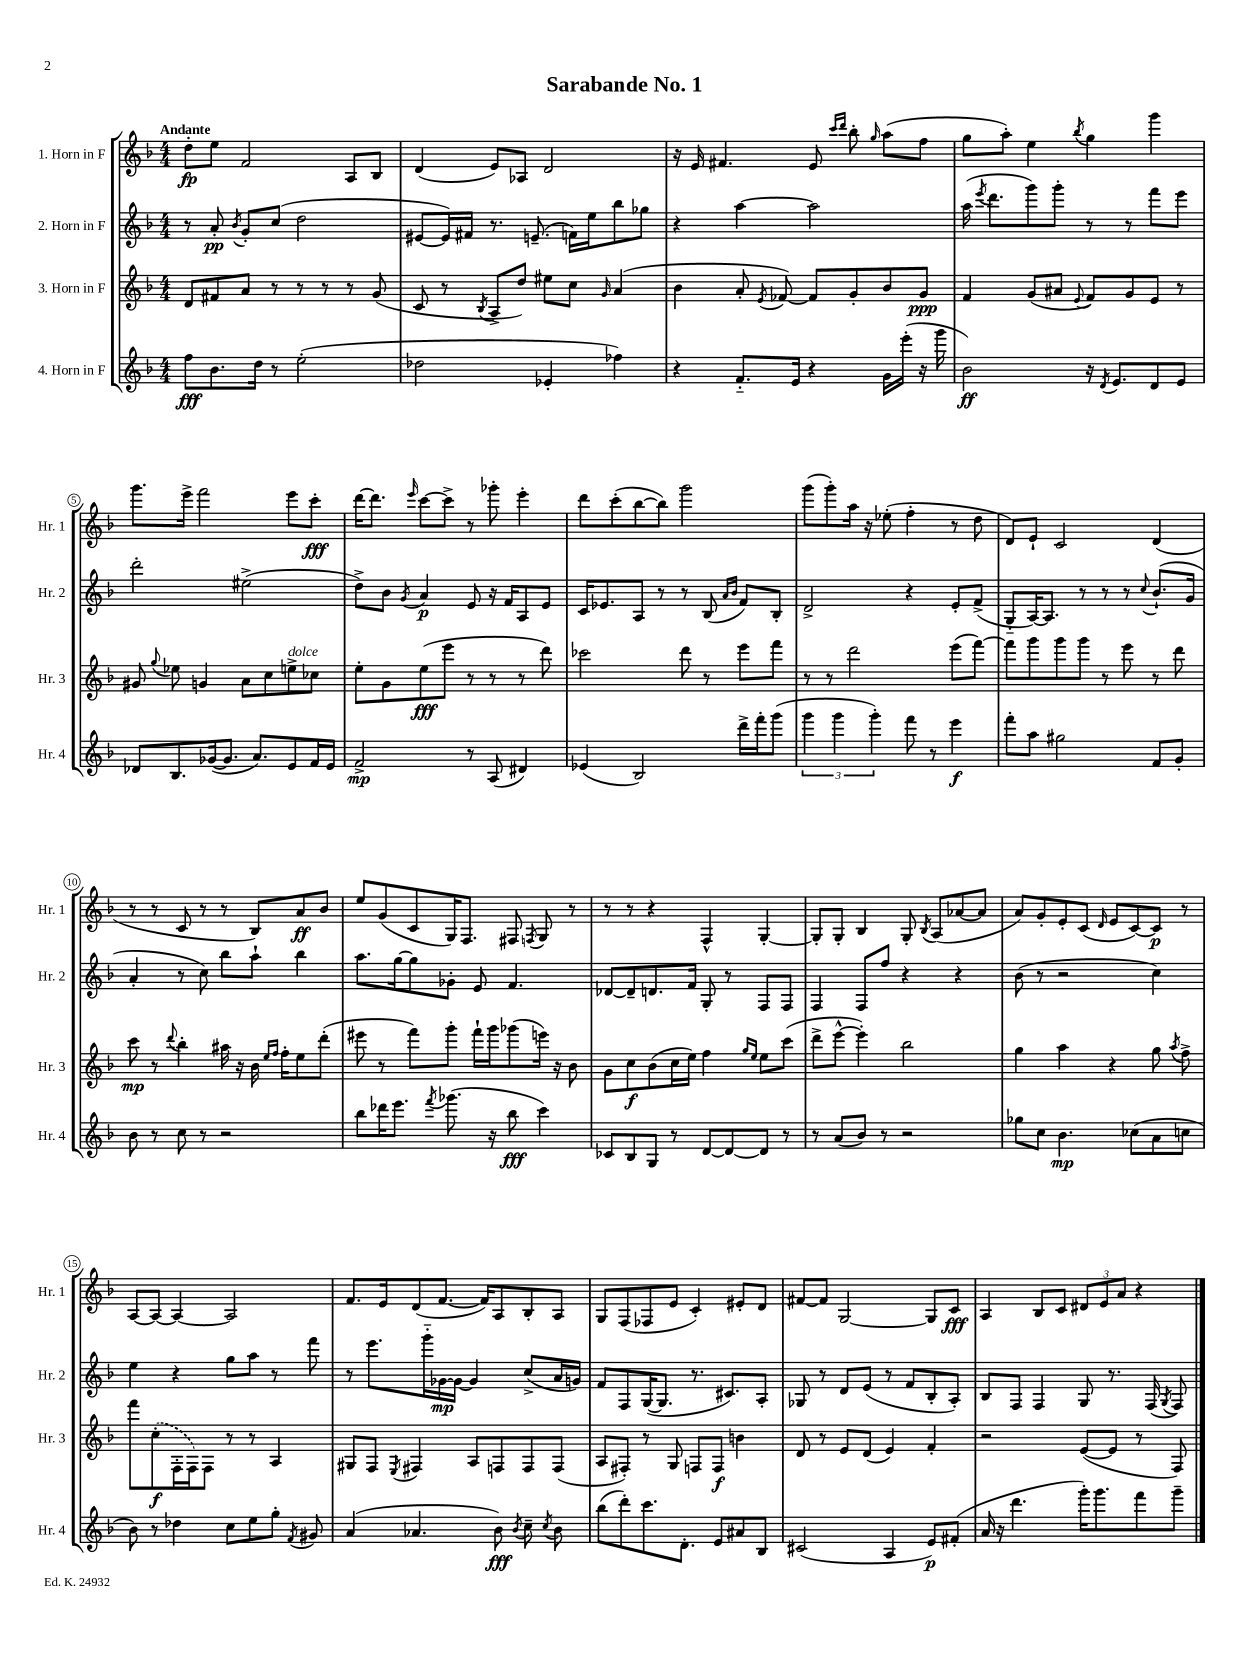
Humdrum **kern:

**kern	**dynam	**kern	**dynam	**kern	**dynam	**kern	**dynam
*part4	*part4	*part3	*part3	*part2	*part2	*part1	*part1
*staff4	*staff4	*staff3	*staff3	*staff2	*staff2	*staff1	*staff1
*I"4. Horn in F	*	*I"3. Horn in F	*	*I"2. Horn in F	*	*I"1. Horn in F	*
*I'Hr. 4	*	*I'Hr. 3	*	*I'Hr. 2	*	*I'Hr. 1	*
*clefG2	*	*clefG2	*	*clefG2	*	*clefG2	*
*k[b-]	*	*k[b-]	*	*k[b-]	*	*k[b-]	*
*M4/4	*	*M4/4	*	*M4/4	*	*M4/4	*
=1	=1	=1	=1	=1	=1	=1	=1
!	!	!	!	!	!	!LO:TX:a:B:t=Andante	!
8ff\L	fff	8d/L	.	8r	.	8dd'\L	fp
8.b-\	.	8f#X/	.	8a'/	pp	8ee\J	.
.	.	.	.	8qb-/	.	.	.
.	.	8a/J	.	8g'/L	.	2f/	.
16dd\Jk	.	.	.	.	.	.	.
8r	.	8r	.	(8cc/J	.	.	.
(2ee'\	.	8r	.	2dd\	.	.	.
.	.	8r	.	.	.	.	.
.	.	8r	.	.	.	8A/L	.
.	.	(8g/	.	.	.	8B-/J	.
=2	=2	=2	=2	=2	=2	=2	=2
2dd-X\	.	8c/	.	[8e#X/L	.	(4d/	.
.	.	8r	.	16e#/L])	.	.	.
.	.	.	.	16f#X/JJ	.	.	.
.	.	8qB-/	.	.	.	.	.
.	.	8A^/L	.	8.r	.	8e/L)	.
.	.	8dd/J)	.	.	.	8A-X/J	.
.	.	.	.	(8.en~/	.	.	.
4e-X'/	.	8ee#X\L	.	.	.	2d/	.
.	.	8cc\J	.	16fn\LL)	.	.	.
.	.	.	.	16ee\J	.	.	.
.	.	16qqg/	.	.	.	.	.
4ff-X\)	.	(4a/	.	8bb-\	.	.	.
.	.	.	.	8gg-X\J	.	.	.
=3	=3	=3	=3	=3	=3	=3	=3
4r	.	4b-\	.	4r	.	16r	.
.	.	.	.	.	.	16e/	.
.	.	.	.	.	.	4.f#X/	.
8.f/L	.	8a'/	.	[4aa\	.	.	.
.	.	8qe/	.	.	.	.	.
.	.	[8f-X/)	.	.	.	.	.
16e/Jk	.	.	.	.	.	.	.
4r	.	8f-/L]	.	2aa\]	.	8e/	.
.	.	.	.	.	.	16qqccc/LL	.
.	.	.	.	.	.	16qqddd/JJ	.
.	.	8g'/	.	.	.	8bb-'\	.
.	.	.	.	.	.	16qqgg/	.
16g\LL	.	8b-/	.	.	.	(8aa\L	.
(16eee'\JJ	.	.	.	.	.	.	.
16r	.	8g/J	ppp	.	.	8ff\J	.
16ggg\	.	.	.	.	.	.	.
=4	=4	=4	=4	=4	=4	=4	=4
2b-\)	ff	4f/	.	(16aa\	.	8gg\L	.
.	.	.	.	8qeee/	.	.	.
.	.	.	.	8.ddd\L	.	.	.
.	.	.	.	.	.	8aa'\J)	.
.	.	(8g/L	.	8ggg\)	.	4ee\	.
.	.	8a#X/J	.	8ggg'\J	.	.	.
.	.	8qqe/	.	.	.	8qbb-/	.
16r	.	8f/L)	.	8r	.	4gg\	.
8qd/	.	.	.	.	.	.	.
8.e/L	.	.	.	.	.	.	.
.	.	8g/	.	8r	.	.	.
8d/	.	8e/J	.	8fff\L	.	4ggg\	.
8e/J	.	8r	.	8eee\J	.	.	.
!!LO:LB:g=z
=5	=5	=5	=5	=5	=5	=5	=5
8d-X/L	.	8g#X/	.	2ddd'\	.	8.ggg\L	.
.	.	8qqgg/	.	.	.	.	.
8.B-/	.	8ee-X\	.	.	.	.	.
.	.	.	.	.	.	16eee^\Jk	.
.	.	4gn/	.	.	.	2fff\	.
([16g-X/k	.	.	.	.	.	.	.
8.g-/J]	.	.	.	.	.	.	.
.	.	8a\L	.	(2ee#X^\	.	.	.
8.a/L)	.	.	.	.	.	.	.
.	.	8cc\	.	.	.	.	.
!	!	!LO:TX:a:i:t=dolce	!	!	!	!	!
8e/	.	8een^\	.	.	.	8eee\L	.
16f/L	.	8cc-X\J	.	.	.	8ccc'\J	fff
16e/JJ	.	.	.	.	.	.	.
=6	=6	=6	=6	=6	=6	=6	=6
2f^/	mp	8ee'\L	.	8dd^\L)	.	[16ddd\KL	.
.	.	.	.	.	.	8.ddd\J]	.
.	.	8g\	.	8b-\J	.	.	.
.	.	.	.	8qg/	.	16qqeee/	.
.	.	(8ee\	fff	4a/	p	[8ccc\L	.
.	.	8eee\J	.	.	.	8ccc^\J]	.
8r	.	8r	.	8e/	.	8r	.
(8A/	.	8r	.	16r	.	8ggg-X'\	.
.	.	.	.	16f/KL	.	.	.
4d#X/)	.	8r	.	8A/	.	4eee'\	.
.	.	8ddd\)	.	8e/J	.	.	.
=7	=7	=7	=7	=7	=7	=7	=7
(4e-X/	.	2ccc-X\	.	16c/KL	.	8ddd\L	.
.	.	.	.	8.e-X/	.	.	.
.	.	.	.	.	.	(8ccc'\	.
2B-/)	.	.	.	8A/J	.	[8bb-\	.
.	.	.	.	8r	.	8bb-\J])	.
.	.	8ddd\	.	8r	.	2ggg\	.
.	.	8r	.	(8B-/	.	.	.
.	.	.	.	16qqa/LL	.	.	.
.	.	.	.	16qqb-/JJ	.	.	.
16ddd^\LL	.	8eee\L	.	8f/L)	.	.	.
16fff'\J	.	.	.	.	.	.	.
(8ggg\J	.	8fff\J	.	8B-'/J	.	.	.
=8	=8	=8	=8	=8	=8	=8	=8
6ggg\	.	8r	.	2d^/	.	(8ggg\L	.
.	.	8r	.	.	.	8ggg'\)	.
6ggg\	.	.	.	.	.	.	.
.	.	2ddd\	.	.	.	16aa\Jk	.
.	.	.	.	.	.	16r	.
6ggg'\)	.	.	.	.	.	.	.
.	.	.	.	.	.	(8ee-X'\	.
8fff\	.	.	.	4r	.	4ff'\	.
8r	.	.	.	.	.	.	.
4eee\	f	(8eee\L	.	8e'/L	.	8r	.
.	.	[8fff\J)	.	(8f^/J	.	8dd\	.
=9	=9	=9	=9	=9	=9	=9	=9
8fff'\L	.	8fff\L]	.	8G/L	.	8d/L)	.
8aa\J	.	8ggg\	.	[16A/K)	.	8e`/J	.
.	.	.	.	8.A/J]	.	.	.
2gg#X\	.	8ggg\	.	.	.	2c/	.
.	.	8ggg\J	.	8r	.	.	.
.	.	8r	.	8r	.	.	.
.	.	8eee\	.	8r	.	.	.
.	.	.	.	8qqcc/	.	.	.
8f/L	.	8r	.	(8.b-`/L	.	(4d/	.
8g'/J	.	8ddd\	.	.	.	.	.
.	.	.	.	16g/Jk	.	.	.
!!LO:LB:g=z
=10	=10	=10	=10	=10	=10	=10	=10
8b-\	.	8ccc\	mp	4a'/	.	8r	.
8r	.	8r	.	.	.	8r	.
.	.	8qqddd/	.	.	.	.	.
8cc\	.	4bb-'\	.	8r	.	8c/	.
8r	.	.	.	8cc\)	.	8r	.
2r	.	16aa#X\	.	8bb-\L	.	8r	.
.	.	16r	.	.	.	.	.
.	.	16b-\	.	8aa`\J	.	8B-/L)	.
.	.	16qqee/LL	.	.	.	.	.
.	.	16qqff/JJ	.	.	.	.	.
.	.	16ff'\KL	.	.	.	.	.
.	.	8ee\	.	4bb-\	.	8a/	ff
.	.	(8ddd'\J	.	.	.	8b-/J	.
=11	=11	=11	=11	=11	=11	=11	=11
8bb-\L	.	8eee#X\	.	8.aa\L	.	8ee/L	.
16ddd-X\K	.	8r	.	.	.	(8g/	.
8.eee\J	.	.	.	[16gg\k	.	.	.
.	.	8fff\L)	.	8gg\]	.	8c/	.
8qfff/	.	.	.	.	.	.	.
(8.ggg-X\	.	8ggg'\J	.	8g-X'\J	.	16G/K)	.
.	.	.	.	.	.	8.F/J	.
.	.	16fff`\LL	.	8e/	.	.	.
16r	.	16ggg\J	.	.	.	.	.
8bb-\	fff	(8ggg-X\	.	4.f/	.	8F#X/	.
.	.	.	.	.	.	8qFn/	.
4ccc\)	.	16eeen\Jk)	.	.	.	8G/	.
.	.	16r	.	.	.	.	.
.	.	8b-\	.	.	.	8r	.
=12	=12	=12	=12	=12	=12	=12	=12
8c-X/L	.	8g\L	.	[8d-X/L	.	8r	.
8B-/	.	8cc\	f	8d-~/]	.	8r	.
8G/J	.	(8b-\	.	8.dn/	.	4r	.
8r	.	16cc\L	.	.	.	.	.
.	.	16ee\JJ)	.	16f/Jk	.	.	.
[8d/L	.	4ff\	.	8G'/	.	4F^^/	.
8d/_	.	.	.	8r	.	.	.
.	.	16qqgg/LL	.	.	.	.	.
.	.	16qqee/JJ	.	.	.	.	.
8d/J]	.	8ee\L	.	8F/L	.	[4G'/	.
8r	.	(8ccc\J	.	8F/J	.	.	.
=13	=13	=13	=13	=13	=13	=13	=13
8r	.	8ddd^\L	.	4F/	.	8G'/L]	.
(8a/L	.	[8eee^^\J	.	.	.	8G'/J	.
8b-/J)	.	4eee'\])	.	8F/L	.	4B-/	.
8r	.	.	.	8ff/J	.	.	.
2r	.	2bb-\	.	4r	.	8G'/	.
.	.	.	.	.	.	8qB-/	.
.	.	.	.	.	.	(8A/L	.
.	.	.	.	4r	.	[8a-X/	.
.	.	.	.	.	.	8a-/J]	.
=14	=14	=14	=14	=14	=14	=14	=14
8gg-X\L	.	4gg\	.	(8b-\	.	8a/L)	.
8cc\J	.	.	.	8r	.	8g'/	.
4.b-\	mp	4aa\	.	2r	.	8e'/	.
.	.	.	.	.	.	(8c/J	.
.	.	.	.	.	.	16qqd/	.
.	.	4r	.	.	.	8e/L	.
(8cc-X\L	.	.	.	.	.	[8c/)	.
8a\	.	8gg\	.	4cc\)	.	8c/J]	p
.	.	8qaa/	.	.	.	.	.
8ccn\J	.	8ff^\	.	.	.	8r	.
!!LO:LB:g=z
=15	=15	=15	=15	=15	=15	=15	=15
8b-\)	.	8fff\L	.	4ee\	.	[8A/L	.
8r	.	(8cc'\	f	.	.	8A/J_	.
4dd-X\	.	16F'\L	.	4r	.	4A/_	.
.	.	16F\J)	.	.	.	.	.
.	.	8F\J	.	.	.	.	.
8cc\L	.	8r	.	8gg\L	.	2A/]	.
8ee\	.	8r	.	8aa\J	.	.	.
8gg'\J	.	4A/	.	8r	.	.	.
8qf/	.	.	.	.	.	.	.
8g#X/	.	.	.	8fff\	.	.	.
=16	=16	=16	=16	=16	=16	=16	=16
(4a/	.	8G#X/L	.	8r	.	8.f/L	.
.	.	8F/J	.	8.eee\L	.	.	.
.	.	.	.	.	.	16e/k	.
.	.	8qE/	.	.	.	.	.
4.a-X/	.	4F#X/	.	.	.	(8d/	.
.	.	.	.	16ggg\L	.	.	.
.	.	.	.	[16g-X\	mp	[8.f/J	.
.	.	.	.	16g-\JJ_	.	.	.
.	.	8A/L	.	4g-/]	.	.	.
.	.	.	.	.	.	16f/KL])	.
8b-\)	fff	8Fn/	.	.	.	8A/	.
8qb-/	.	.	.	.	.	.	.
8cc~\	.	8F/	.	(8cc^/L	.	8B-'/	.
8qcc/	.	.	.	.	.	.	.
8b-\	.	(8F/J	.	16a/L	.	8A/J	.
.	.	.	.	16gn/JJ)	.	.	.
=17	=17	=17	=17	=17	=17	=17	=17
(8bb-\L	.	8A/L	.	8f/L	.	8G/L	.
8ddd'\)	.	8F#X'/J)	.	8F/	.	(8F/	.
8.ccc\	.	8r	.	([16G/K	.	8F-X/	.
.	.	.	.	8.G/J]	.	.	.
.	.	8G/	.	.	.	8e/J	.
8.d'\J	.	.	.	.	.	.	.
.	.	8Fn/L	.	8.r	.	4c'/)	.
8e/L	.	8F/J	f	.	.	.	.
.	.	.	.	8.c#X/L)	.	.	.
8a#X/	.	4bn\	.	.	.	8e#X'/L	.
8B-/J	.	.	.	8A'/J	.	8d/J	.
=18	=18	=18	=18	=18	=18	=18	=18
(2c#X/	.	8d/	.	8G-X/	.	[8f#X/L	.
.	.	8r	.	8r	.	8f#/J]	.
.	.	8e/L	.	8d/L	.	[2G/	.
.	.	(8d/J	.	(8e/J	.	.	.
4A/	.	4e/)	.	8r	.	.	.
.	.	.	.	8f/L	.	.	.
8e/L)	p	4f'/	.	8B-'/	.	8G/L]	.
(8f#X'/J	.	.	.	8A'/J)	.	8c/J	fff
=19	=19	=19	=19	=19	=19	=19	=19
16a/	.	2r	.	8B-/L	.	4A/	.
16r	.	.	.	.	.	.	.
4.ddd\	.	.	.	8F/J	.	.	.
.	.	.	.	4F/	.	8B-/L	.
.	.	.	.	.	.	8c/J	.
16ggg'\KL)	.	([8e/L	.	8G/	.	12d#X/L	.
8.ggg\	.	.	.	.	.	.	.
.	.	.	.	.	.	12e/	.
.	.	8e/J]	.	8.r	.	.	.
.	.	.	.	.	.	12a/J	.
8fff\	.	8r	.	.	.	4r	.
.	.	.	.	(16F/	.	.	.
.	.	.	.	8qG/	.	.	.
8ggg~\J	.	8F/)	.	8F/)	.	.	.
==	==	==	==	==	==	==	==
*-	*-	*-	*-	*-	*-	*-	*-
